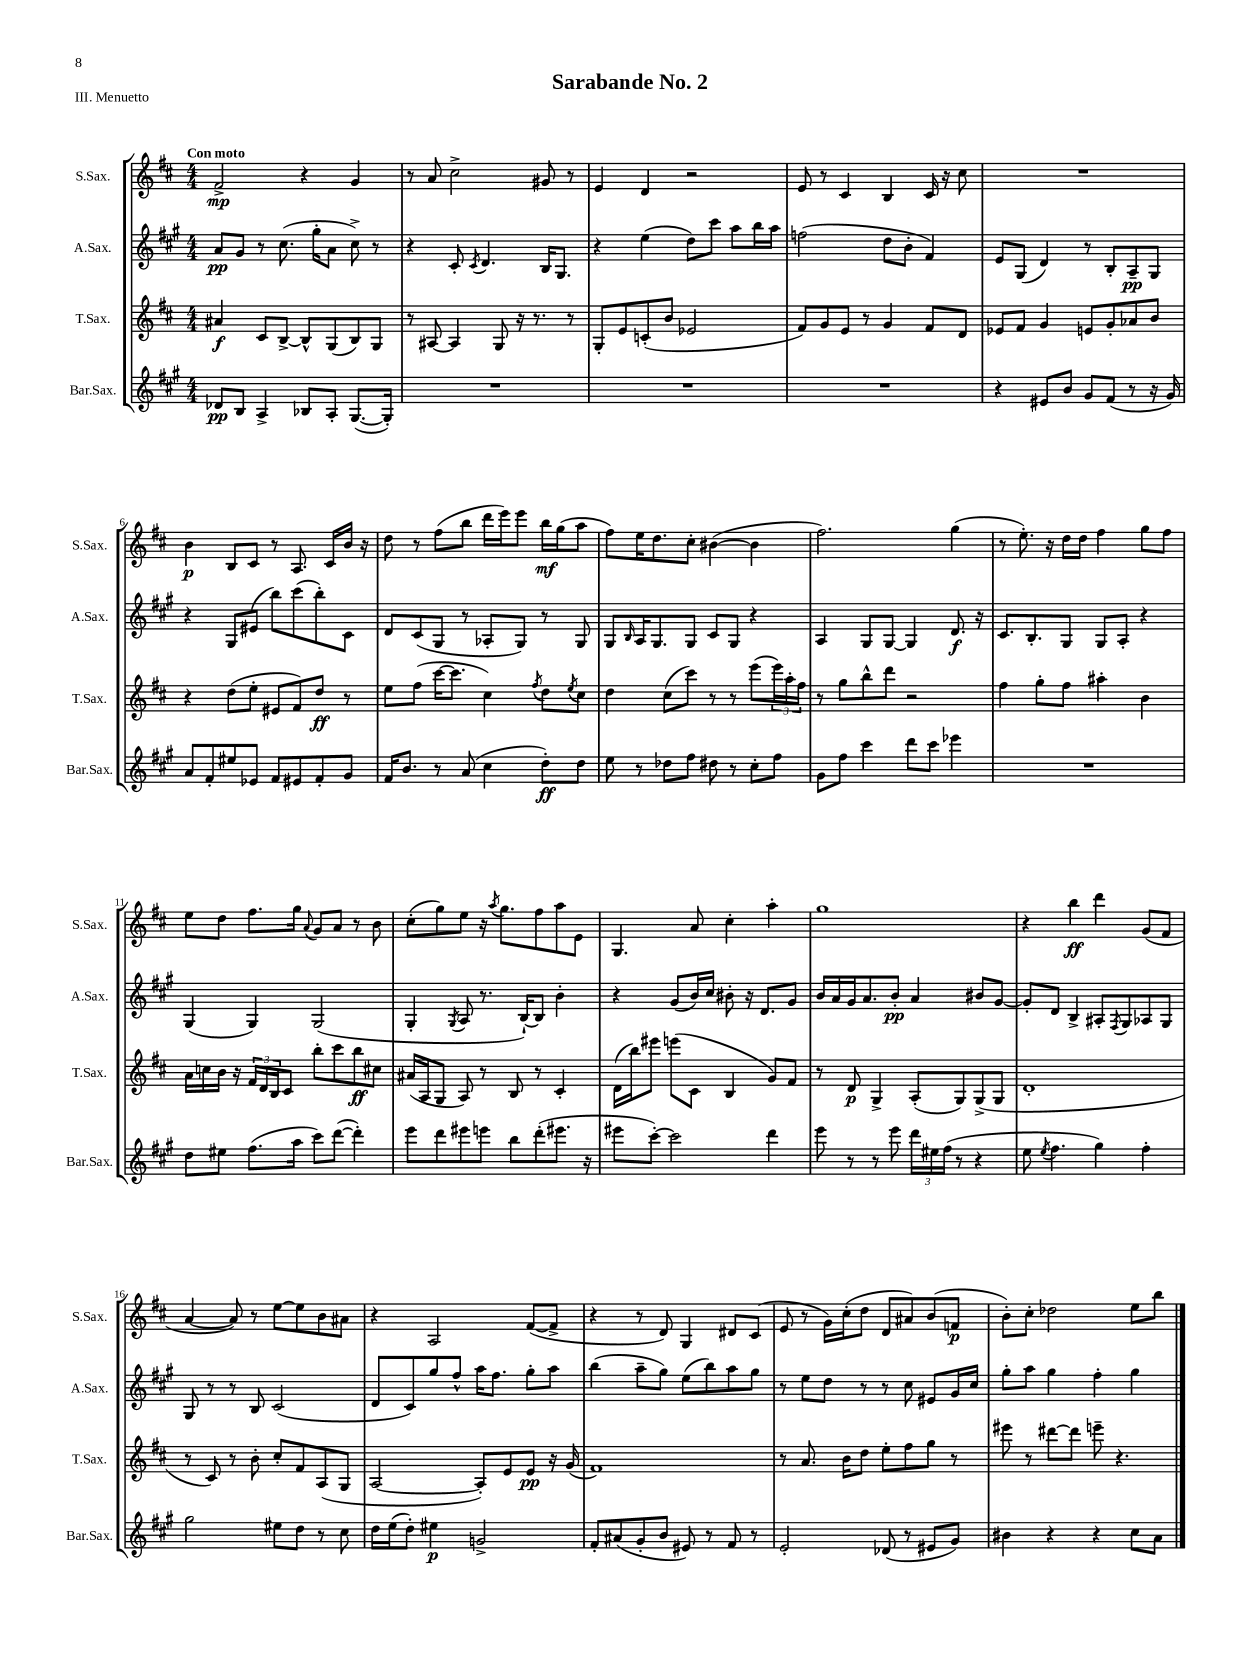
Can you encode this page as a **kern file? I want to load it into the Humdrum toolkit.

**kern	**kern	**kern	**kern
*staff4	*staff3	*staff2	*staff1
*clefG2	*clefG2	*clefG2	*clefG2
*k[f#c#g#]	*k[f#c#]	*k[f#c#g#]	*k[f#c#]
*M4/4	*M4/4	*M4/4	*M4/4
8d-	4a#	8a	2f#^
8B	.	8g#	.
4A^	8c#	8r	.
.	[8B^	(8.cc#	.
8B-	8B^^]	.	4r
.	.	16gg#'	.
8A'	(8G	8a	.
([8.G#	8B)	8cc#^)	4g
.	8G	8r	.
16G#'])	.	.	.
=	=	=	=
1r	8r	4r	8r
.	[8A#	.	8a
.	4A#]	8c#'	2cc#^
.	.	8qc#	.
.	.	4.d	.
.	8G	.	.
.	16r	.	.
.	8.r	.	.
.	.	16B	8g#
.	.	8.G#	.
.	8r	.	8r
=	=	=	=
1r	8G'	4r	4e
.	8e	.	.
.	(8c'	(4ee	4d
.	8b	.	.
.	2e-	8dd)	2r
.	.	8ccc#	.
.	.	8aa	.
.	.	16bb	.
.	.	16aa	.
=	=	=	=
1r	8f#)	(2ff	8e
.	8g	.	8r
.	8e	.	4c#
.	8r	.	.
.	4g	8dd	4B
.	.	8b'	.
.	8f#	4f#)	16c#
.	.	.	16r
.	8d	.	8cc#
=	=	=	=
4r	8e-	8e	1r
.	8f#	(8G#	.
8e#	4g	4d)	.
8b	.	.	.
8g#	8e	8r	.
(8f#	8g'	8B'	.
8r	8a-	8A~	.
16r	8b	8G#	.
16g#)	.	.	.
=	=	=	=
8a	4r	4r	4b
8f#'	.	.	.
8ee#	(8dd	8G#	8B
8e-	8ee'	(8e#	8c#
8f#	8e#	8bb)	8r
8e#	8f#)	(8ccc#	8.A
8f#'	8dd	8bb')	.
.	.	.	16c#
8g#	8r	8c#	16b
.	.	.	16r
=	=	=	=
16f#	8ee	8d	8dd
8.b	.	.	.
.	(8ff#	(8c#	8r
8r	[16ccc#	8G#	(8ff#
.	8.ccc#]	.	.
(8a	.	8r	8bb
4cc#	4cc#)	8A-'	16ddd
.	.	.	16eee)
.	.	8G#)	8eee
.	8qff#	.	.
8dd')	8dd	8r	16bb
.	.	.	(16gg
.	8qee	.	.
8dd	8cc#	8G#	8aa
=	=	=	=
8ee	4dd	8G#	8ff#)
.	.	16qqB	.
8r	.	16A	16ee
.	.	8.G#	8.dd
8dd-	(8cc#	.	.
8ff#	8ccc#)	8G#	8cc#'
8dd#	8r	8c#	([4b#
8r	8r	8G#	.
8cc#'	(8eee	4r	4b#]
8ff#	24eee)	.	.
.	24aa'	.	.
.	24ff#	.	.
=	=	=	=
8g#	8r	4A	2.ff#)
8ff#	8gg	.	.
4ccc#	8bb^^	8G#	.
.	8ddd	[8G#	.
8ddd	2r	4G#]	.
8ccc#	.	.	.
4eee-	.	8.d	(4gg
.	.	16r	.
=	=	=	=
1r	4ff#	8.c#	8r
.	.	.	8.ee')
.	.	8.B'	.
.	8gg'	.	.
.	.	.	16r
.	8ff#	8G#	16dd
.	.	.	16dd
.	4aa#'	8G#	4ff#
.	.	8A'	.
.	4b	4r	8gg
.	.	.	8ff#
=	=	=	=
8dd	16a	(4G#	8ee
.	16cc	.	.
8ee#	16b	.	8dd
.	16r	.	.
(8.ff#	24f#	4G#)	8.ff#
.	24d	.	.
.	24B	.	.
.	8c#	.	.
16aa	.	.	16gg
.	.	.	8qqa
8ccc#)	8bb'	(2G#	8g
([8ddd	8ccc#	.	8a
4ddd'])	8bb	.	8r
.	8cc#	.	8b
=	=	=	=
8eee	(16a#	4G#'	(8cc#'
.	16A	.	.
8ddd	8G	.	8gg)
.	.	8qG#	.
8eee#	8A)	8A	8ee
8eee	8r	8.r	16r
.	.	.	8qaa
.	.	.	8.gg
8bb	8B	.	.
.	.	[16B`)	.
(8ddd'	8r	8B]	8ff#
8.eee#	4c#'	4b'	8aa
.	.	.	8e
16r	.	.	.
=	=	=	=
8eee#	(16d	4r	4.G
.	16bb)	.	.
[8ccc#')	8eee#	.	.
2ccc#]	(8eee	(8g#	.
.	8c#	16b)	8a
.	.	16cc#	.
.	4B	8b#'	4cc#'
.	.	16r	.
.	.	8.d	.
4ddd	8g)	.	4aa'
.	8f#	8g#	.
=	=	=	=
8eee	8r	16b	1gg
.	.	16a	.
8r	8d	16g#	.
.	.	8.a	.
8r	4G^	.	.
8eee	.	8b'	.
24ddd	(8A'	4a	.
24ee#	.	.	.
(24ff#	.	.	.
8r	8G)	.	.
4r	(8G^	8b#	.
.	8G	[8g#	.
=	=	=	=
8ee	1d'	8g#']	4r
8qee	.	.	.
4.ff#	.	8d	.
.	.	4B^	4bb
4gg#)	.	8A#'	4ddd
.	.	8qF#	.
.	.	8G#	.
4ff#'	.	8A-	(8g
.	.	8G#	8f#
=	=	=	=
2gg#	8r	8G#	[4a
.	8c#)	8r	.
.	8r	8r	8a])
.	8b'	8B	8r
8ee#	8cc#'	(2c#	[8ee
8dd	8f#	.	8ee]
8r	(8A	.	8b
8cc#	8G	.	8a#
=	=	=	=
16dd	[2A	8d	4r
(16ee	.	.	.
8dd')	.	8c#)	.
4ee#	.	8gg#	2A
.	.	8ff#^^	.
2g^	8A'])	16aa	.
.	.	8.ff#	.
.	8e	.	.
.	8e	8gg#'	([8f#
.	16r	8aa	8f#^]
.	(16g	.	.
=	=	=	=
8f#'	1f#)	(4bb	4r
(8a#	.	.	.
8g#'	.	8aa~	8r
8b	.	8gg#)	8d)
8e#)	.	(8ee	4G
8r	.	8bb)	.
8f#	.	8aa	8d#
8r	.	8gg#	(8c#
=	=	=	=
2e'	8r	8r	8e
.	8.a	8ee	8r
.	.	8dd	16g)
.	16b	.	(16cc#'
.	8dd	8r	8dd
(8d-	8ee'	8r	8d
8r	8ff#	8cc#	8a#)
8e#	8gg	8e#	(8b
8g#)	8r	16g#	8f
.	.	16cc#	.
=	=	=	=
4b#	8eee#	8gg#'	8b')
.	8r	8aa	8cc#'
4r	[8ddd#	4gg#	2dd-
.	8ddd#]	.	.
4r	8eee~	4ff#'	.
.	4.r	.	.
8cc#	.	4gg#	8ee
8a	.	.	8bb
==	==	==	==
*-	*-	*-	*-
